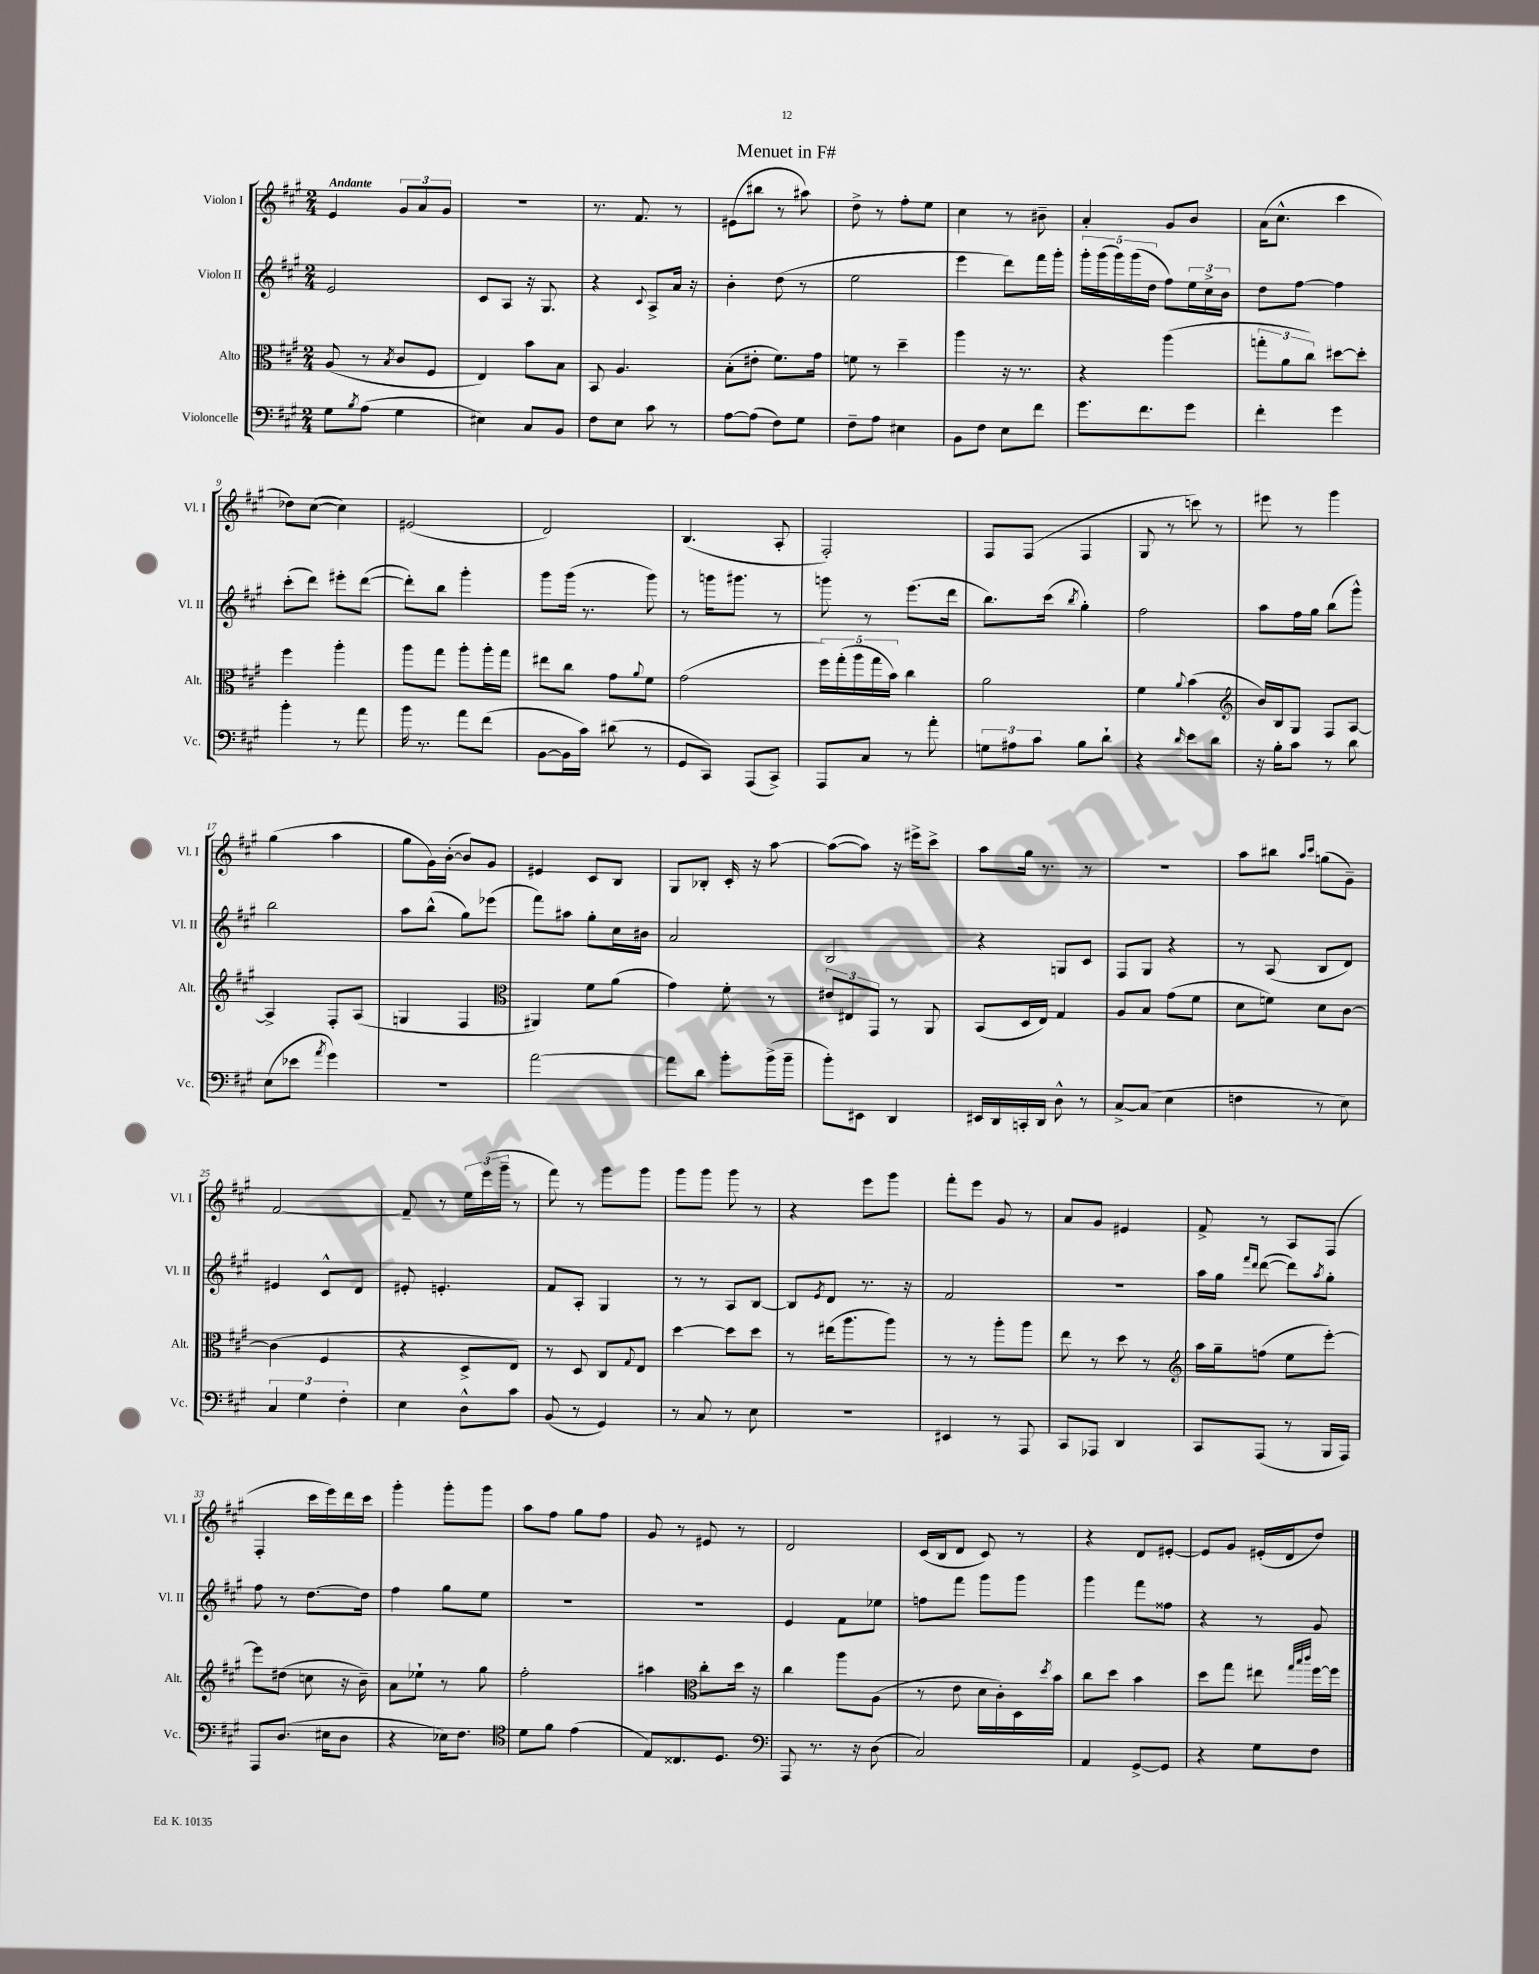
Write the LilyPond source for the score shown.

\header { title = "Menuet in F#" }
<<
\new StaffGroup <<
\new Staff = "s0" \with { instrumentName = "Violon I" shortInstrumentName = "Vl. I" } {
    \clef treble \key a \major \numericTimeSignature \time 2/4 \tempo "Andante"
    e'4 \tuplet 3/2 { gis'8 a'8 gis'8 } |
    r2 |
    r8. fis'8. r8 |
    eis'8( bis''8 r8 ais''8) |
    d''8-> r8 fis''8-. e''8 |
    cis''4 r8 bis'8-- |
    a'4-. gis'8 b'8 |
    a'16( cis''8.-^ cis'''4 |
    des''8) cis''8~( cis''4) |
    eis'2( |
    d'2) |
    b4.( a8-. |
    fis2-.) |
    fis8 fis8( fis4 |
    gis8 r8 c'''8) r8 |
    eis'''8 r8 gis'''4 |
    gis''4( a''4 |
    gis''8 gis'16) b'16~-.( b'8) gis'8 |
    eis'4 cis'8 b8 |
    gis8 bes8-. cis'16-. r16 a''8~ |
    a''8~( a''8) r16 eis'''16-> cis'''8-> |
    a''8 gis''16 r8. r8 |
    r2 |
    a''8 bis''8 \grace { a''16 cis'''16 } g''8( gis'8--) |
    fis'2~ |
    fis'8-- r8 \tuplet 3/2 { e''16 e'''16( gis'''16-- } r8 |
    fis'''8) r8 gis'''8 gis'''8 |
    gis'''8 gis'''8 gis'''8 r8 |
    r4 e'''8 gis'''8 |
    fis'''8-. e'''8 gis'8 r8 |
    a'8 gis'8 eis'4 |
    fis'8-> r8 a8 fis8( |
    fis4-. cis'''16 e'''16) d'''16 cis'''16 |
    gis'''4-. gis'''8-. gis'''8 |
    a''8 fis''8 gis''8 fis''8 |
    gis'8 r8 eis'8 r8 |
    d'2 |
    cis'16( b16 d'8 cis'8) r8 |
    r4 d'8 eis'8~-. |
    eis'8 gis'8 eis'16-.( d'16 d''8) \bar "|." |
}
\new Staff = "s1" \with { instrumentName = "Violon II" shortInstrumentName = "Vl. II" } {
    \clef treble \key a \major \numericTimeSignature \time 2/4
    e'2 |
    cis'8 a8 r16 gis8. |
    r4 \appoggiatura { cis'8 } a8-> a'16 r16 |
    b'4-. d''8( r8 |
    e''2 |
    e'''4 d'''8) fis'''16 gis'''16-. |
    \tuplet 5/4 { gis'''16-. gis'''16( gis'''16) gis'''16( d''16 } fis''8) \tuplet 3/2 { e''16 cis''16-> b'16 } |
    d''8 fis''8~ fis''4 |
    cis'''8-.( d'''8) eis'''8-. d'''8~( |
    d'''8-.) b''8 gis'''4-. |
    gis'''8 gis'''16( r8. gis'''8) |
    r8 g'''16 gis'''8. r8 |
    g'''8 r8 e'''8.( d'''16 |
    b''8.) cis'''16( \acciaccatura { b''8 } gis''4-.) |
    fis''2 |
    a''8 fis''16 gis''16 b''8( gis'''8-^) |
    b''2 |
    a''8 b''8-^( gis''8) ees'''8( |
    fis'''8) ais''8 gis''8-. cis''16 bis'16 |
    a'2 |
    b2 |
    r4 g8 cis'8 |
    fis8 gis8 r4 |
    r8 a8( b8 d'8) |
    eis'4 cis'8-^ d'8 |
    eis'8-. e'4.-. |
    fis'8 a8-. gis4 |
    r8 r8 a8 b8~ |
    b8 \acciaccatura { e'8 } d'8 r8. r16 |
    fis'2 |
    R2 |
    a''16 gis''16 \grace { fis'''16 d'''16 } d'''8~( d'''8) \acciaccatura { a''8 } gis''8-. |
    fis''8 r8 d''8.~ d''16 |
    fis''4 gis''8 e''8 |
    R2 |
    R2 |
    e'4 fis'8 ees''8 |
    f''8 fis'''8 gis'''8 gis'''8 |
    gis'''4 fis'''8 fisis''8 |
    r4 r8 gis'8 \bar "|." |
}
\new Staff = "s2" \with { instrumentName = "Alto" shortInstrumentName = "Alt." } {
    \clef alto \key a \major \numericTimeSignature \time 2/4
    a8( r8 \acciaccatura { b8 } cis'8 fis8 |
    e4) b'8 b8 |
    b,8 a4. |
    b8-.( eis'8-. fis'8.) gis'16 |
    f'8 r8 d''4-- |
    a''4 r16 r8. |
    r4 a''4( |
    \tuplet 3/2 { g''8-. a'8 cis''8) } dis''8~ dis''8-. |
    fis''4 a''4-. |
    a''8 gis''8 a''8-. a''16-. gis''16 |
    eis''8 cis''8 gis'8 \appoggiatura { a'8 } fis'8 |
    gis'2( |
    \tuplet 5/4 { fis''16) gis''16-.( a''16 gis''16 b'16) } cis''4 |
    a'2 |
    fis'4 \appoggiatura { a'8 } b'4( |
    \clef treble b'16) b16 gis8 fis8 a8~ |
    a4-> fis8-. a8( |
    g4 fis4 |
    \clef alto ais,4) fis'8 a'8( |
    gis'4) fis'8-. r8 |
    \tuplet 3/2 { eis'8 eis8 gis,8 } r8 a,8 |
    b,8( d16 e16) gis4 |
    a8 b8 gis'8( fis'8 |
    d'8 f'8) d'8 cis'8~ |
    cis'4( fis4 |
    r4 d8-> e8) |
    r8 d8 cis8 \appoggiatura { gis8 } e8 |
    d''4~ d''8 d''8 |
    r8 eis''16( a''8. a''8) |
    r8 r8 a''8-. a''8 |
    e''8 r8 d''8 r8 |
    \clef treble a''16 gis''16-- f''8( e''8 e'''8~-.) |
    e'''8 dis''8( c''8 r16 b'16--) |
    a'8 ees''8-! r8 gis''8 |
    fis''2-. |
    ais''4 \clef alto cis''8-. d''16 r16 |
    cis''4 a''8 a8( |
    r8 e'8 d'16 cis'16-.) d16 \acciaccatura { d''8 } b'16 |
    cis''8 d''8 b'4 |
    d''8 gis''8 eis''8 \grace { gis''32 b''32 cis'''32 } fis''16~ fis''16 \bar "|." |
}
\new Staff = "s3" \with { instrumentName = "Violoncelle" shortInstrumentName = "Vc." } {
    \clef bass \key a \major \numericTimeSignature \time 2/4
    gis8 \acciaccatura { b8 } a8( gis4 |
    eis4) cis8 b,8 |
    fis8 e8 cis'8 r8 |
    a8~ a8( fis8) gis8 |
    fis8-- a8 eis4 |
    b,8 fis8 e8 fis'8 |
    gis'8. fis'8. gis'8 |
    fis'4-. gis'4 |
    b'4-. r8 a'8 |
    b'16 r8. a'8 fis'8( |
    b,8~ b,16 cis'16) dis'8( r8 |
    gis,8 cis,8) a,,8( cis,8->) |
    a,,8 cis8 r8 a'8-. |
    \tuplet 3/2 { g8 ais8 cis'8 } b8 d'8-! |
    r4 \grace { d'16 } e'8 d'8 |
    r16 b16-. cis'8 r8 d'8 |
    e8( ees'8 \acciaccatura { a'8 } gis'4) |
    R2 |
    a'2~ |
    a'8 d'8 b'8-. b'16->( b'16-- |
    b'8-.) eis,8 d,4 |
    eis,16 d,16 c,16-. d,16 d8-^ r8 |
    cis8~-> cis8( e4 |
    f4 r8 e8) |
    \tuplet 3/2 { cis4 gis4 fis4-. } |
    e4 d8-^ cis'8 |
    b,8( r8 gis,4) |
    r8 cis8 r8 e8 |
    R2 |
    eis,4 r8 a,,8 |
    cis,8 aes,,8 d,4 |
    cis,8 a,,8( r8 b,,16 a,,16) |
    a,,8 d8.( eis16 d8 |
    r4 ees16) fis8. |
    \clef tenor d'8 fis'8 e'4( |
    e8) cisis8. d8. |
    \clef bass a,,8 r8. r16 d8( |
    cis2) |
    a,4 gis,8~-> gis,8 |
    r4 gis8 fis8 \bar "|." |
}
>>
>>
